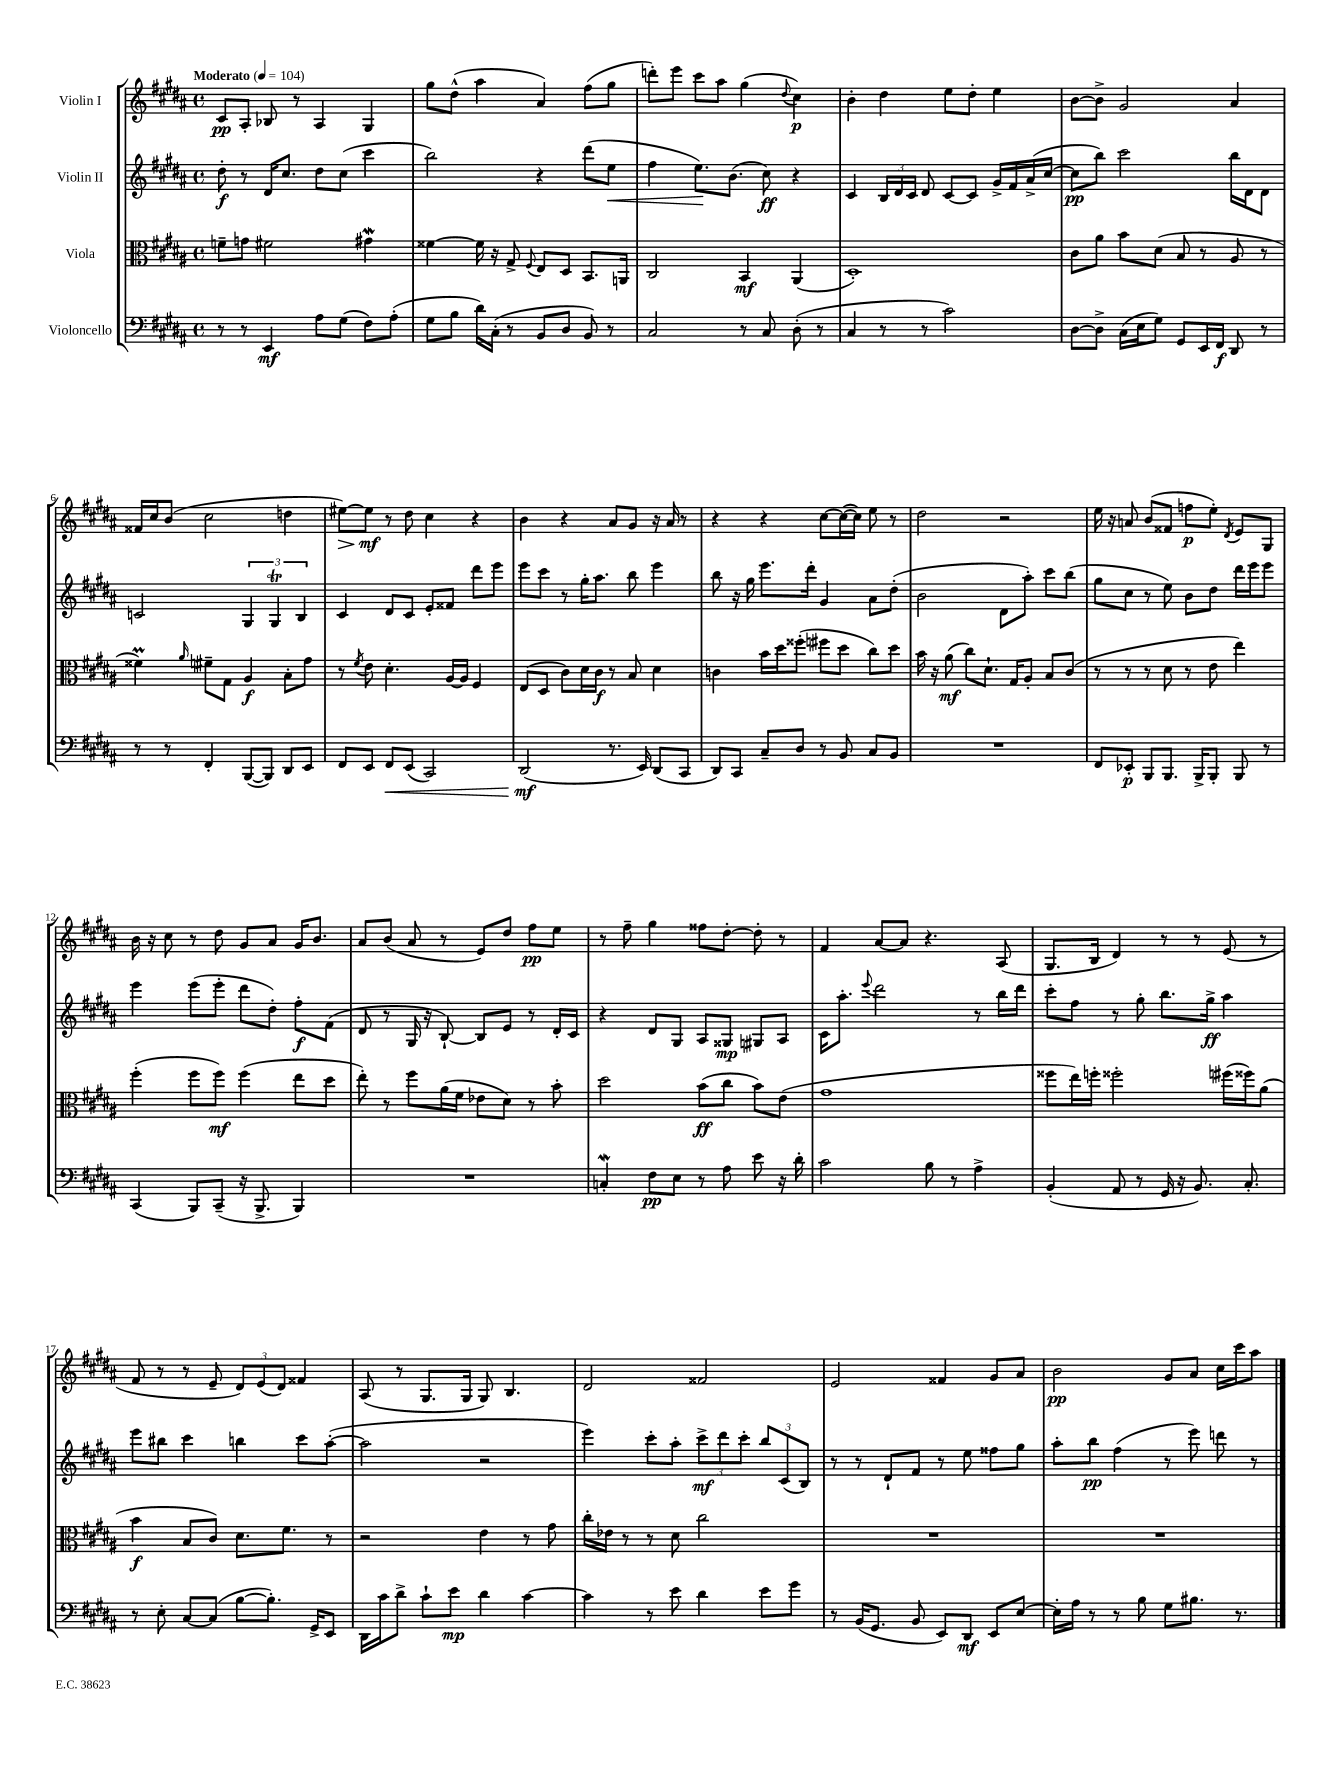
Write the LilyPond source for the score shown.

<<
\new StaffGroup <<
\new Staff = "s0" \with { instrumentName = "Violin I" } {
    \clef treble \key b \major \defaultTimeSignature \time 4/4 \tempo "Moderato" 4 = 104
    \autoBeamOff cis'8[\pp ais8]-. bes8 r8 ais4 gis4 |
    gis''8[ dis''8]-^( ais''4 ais'4) fis''8[( gis''8] |
    d'''8[-.) e'''8] cis'''8[ ais''8] gis''4( \appoggiatura { dis''8 } cis''4\p) |
    b'4-. dis''4 e''8[ dis''8]-. e''4 |
    b'8[~ b'8]-> gis'2 ais'4 |
    fisis'16[ cis''16 b'8]( cis''2 d''4 |
    eis''8[~\>) eis''8]\mf\! r8 dis''8 cis''4 r4 |
    b'4 r4 ais'8[ gis'8] r16 ais'16 r8 |
    r4 r4 cis''8[~ cis''16~( cis''16]) e''8 r8 |
    dis''2 r2 |
    e''16 r16 a'8 b'8[( fisis'8] f''8[\p e''8]-.) \acciaccatura { dis'8 } e'8[ gis8] |
    b'16 r16 cis''8 r8 dis''8 gis'8[ ais'8] gis'16[ b'8.] |
    ais'8[ b'8]( ais'8 r8 e'8[) dis''8] fis''8[\pp e''8] |
    r8 fis''8-- gis''4 fisis''8[ dis''8]~-. dis''8-. r8 |
    fis'4 ais'8[~ ais'8] r4. ais8( |
    gis8.[ b16] dis'4) r8 r8 e'8( r8 |
    fis'8 r8 r8 e'8-- \tuplet 3/2 { dis'8[) e'8( dis'8]) } fisis'4 |
    ais8( r8 gis8.[ gis16] gis8) b4. |
    dis'2 fisis'2 |
    e'2 fisis'4 gis'8[ ais'8] |
    b'2\pp gis'8[ ais'8] cis''16[ cis'''16 ais''8] \bar "|." |
}
\new Staff = "s1" \with { instrumentName = "Violin II" } {
    \clef treble \key b \major \defaultTimeSignature \time 4/4
    \autoBeamOff dis''8-.\f r8 dis'16[ cis''8.] dis''8[ cis''8]( cis'''4 |
    b''2) r4 dis'''8[( e''8]\< |
    fis''4 e''8.[\!) b'8.]( cis''8\ff) r4 |
    cis'4 \tuplet 3/2 { b16[ dis'16 cis'16] } dis'8 cis'8[~ cis'8] gis'16[-> fis'16 ais'16->( cis''16]~ |
    cis''8[\pp b''8]) cis'''2 b''16[ dis'16 dis'8] |
    c'2 \tuplet 3/2 { gis4 gis4\trill b4 } |
    cis'4 dis'8[ cis'8] e'8[-. fisis'8] dis'''8[ e'''8] |
    e'''8[ cis'''8] r8 gis''16[-. ais''8.] b''8 e'''4 |
    b''8 r16 gis''16 e'''8.[ dis'''16]-. gis'4 ais'8[ dis''8]-.( |
    b'2 dis'8[ ais''8]-.) cis'''8[ b''8]( |
    gis''8[ cis''8] r8 e''8) b'8[ dis''8] dis'''16[ e'''16 e'''8] |
    e'''4 e'''8[( e'''8]-. dis'''8[ dis''8]-.) fis''8[-.\f fis'8]( |
    dis'8 r8 gis16 r16 b8~-!) b8[ e'8] r8 dis'16[-. cis'16] |
    r4 dis'8[ gis8] ais8[ gisis8]\mp gis8[ ais8] |
    cis'16[ ais''8.]-. \appoggiatura { e'''8 } dis'''2 r8 b''16[ dis'''16] |
    cis'''8[-. fis''8] r8 gis''8-. b''8.[ gis''16]->\ff ais''4 |
    e'''8[ bis''8] cis'''4 b''4 cis'''8[ ais''8]~-.( |
    ais''2 r2 |
    e'''4) cis'''8[-. ais''8]-. \tuplet 3/2 { cis'''8[->\mf dis'''8 cis'''8]-. } \tuplet 3/2 { b''8[ cis'8( b8]) } |
    r8 r8 dis'8[-! fis'8] r8 e''8 fisis''8[ gis''8] |
    ais''8[-. b''8]\pp fis''4( r8 e'''8) d'''8 r8 \bar "|." |
}
\new Staff = "s2" \with { instrumentName = "Viola" } {
    \clef alto \key b \major \defaultTimeSignature \time 4/4
    \autoBeamOff f'8[-- g'8] fis'2 gis'4\mordent |
    fisis'4~ fisis'16 r16 gis8-> \appoggiatura { fis8 } e8[ dis8] b,8.[ a,16] |
    cis2 b,4\mf ais,4( |
    dis1-.) |
    cis'8[ ais'8] b'8[ dis'8]( b8 r8 ais8 r8 |
    fisis'4\prall) \grace { ais'16 } fis'8[-- gis8] ais4\f b8[-. gis'8] |
    r8 \acciaccatura { fis'8 } e'8 dis'4.-. ais16[~ ais16] fis4 |
    e8[( dis8] cis'8[) dis'16 cis'16]\f r8 b8 dis'4 |
    c'4 b'16[ dis''16 fisis''8]-.( fis''8[ dis''8] cis''8[) dis''8] |
    b'16 r16 ais'8\mf( cis''8[) dis'8.]-! gis16[ ais8]-. b8[ cis'8]( |
    r8 r8 r8 dis'8 r8 e'8 e''4) |
    fis''4-.( fis''8[ fis''8]\mf) fis''4( e''8[ dis''8] |
    e''8-.) r8 fis''8[ ais'16( fis'16] ees'8[ dis'8]) r8 b'8-. |
    dis''2 b'8[\ff( cis''8] b'8[) e'8]( |
    gis'1 |
    fisis''8[ e''16) f''16]-. fisis''2-. fis''16[( fisis''16) ais'8]( |
    b'4\f b8[ cis'8]) dis'8.[ fis'8.] r8 |
    r2 e'4 r8 gis'8 |
    cis''16[-. ees'16] r8 r8 dis'8 cis''2 |
    R1 |
    R1 \bar "|." |
}
\new Staff = "s3" \with { instrumentName = "Violoncello" } {
    \clef bass \key b \major \defaultTimeSignature \time 4/4
    \autoBeamOff r8 r8 e,4\mf ais8[ gis8]( fis8[) ais8]-.( |
    gis8[ b8] dis'16[) cis16]-.( r8 b,8[ dis8] b,8) r8 |
    cis2 r8 cis8 dis8-.( r8 |
    cis4 r8 r8 cis'2) |
    dis8[~ dis8]-> cis16[( e16 gis8]) gis,8[ e,16 fis,16]\f dis,8 r8 |
    r8 r8 fis,4-. b,,8[~( b,,8]) dis,8[ e,8] |
    fis,8[ e,8] fis,8[\< e,8]( cis,2) |
    dis,2\mf\!( r8. e,16) dis,8[( cis,8] |
    dis,8[) cis,8] cis8[-- dis8] r8 b,8 cis8[ b,8] |
    R1 |
    fis,8[ ees,8]-.\p b,,8[ b,,8.] b,,16[-> b,,8]-. b,,8 r8 |
    cis,4( b,,8[) cis,8]--( r16 b,,8.-> b,,4) |
    R1 |
    c4-.\mordent fis8[\pp e8] r8 ais8 e'8 r16 dis'16-. |
    cis'2 b8 r8 ais4-> |
    b,4-.( ais,8 r8 gis,16 r16 b,8.) cis8.-. |
    r8 e8-. cis8[~ cis8]( b8[~ b8.]-.) gis,16[-> e,8] |
    dis,16[ cis'16 dis'8]-> cis'8[-! e'8]\mp dis'4 cis'4~ |
    cis'4 r8 e'8 dis'4 e'8[ gis'8] |
    r8 b,16[( gis,8.] b,8 e,8[) dis,8]\mf e,8[ e8]~ |
    e16[-. ais16] r8 r8 b8 gis8[ bis8.] r8. \bar "|." |
}
>>
>>
